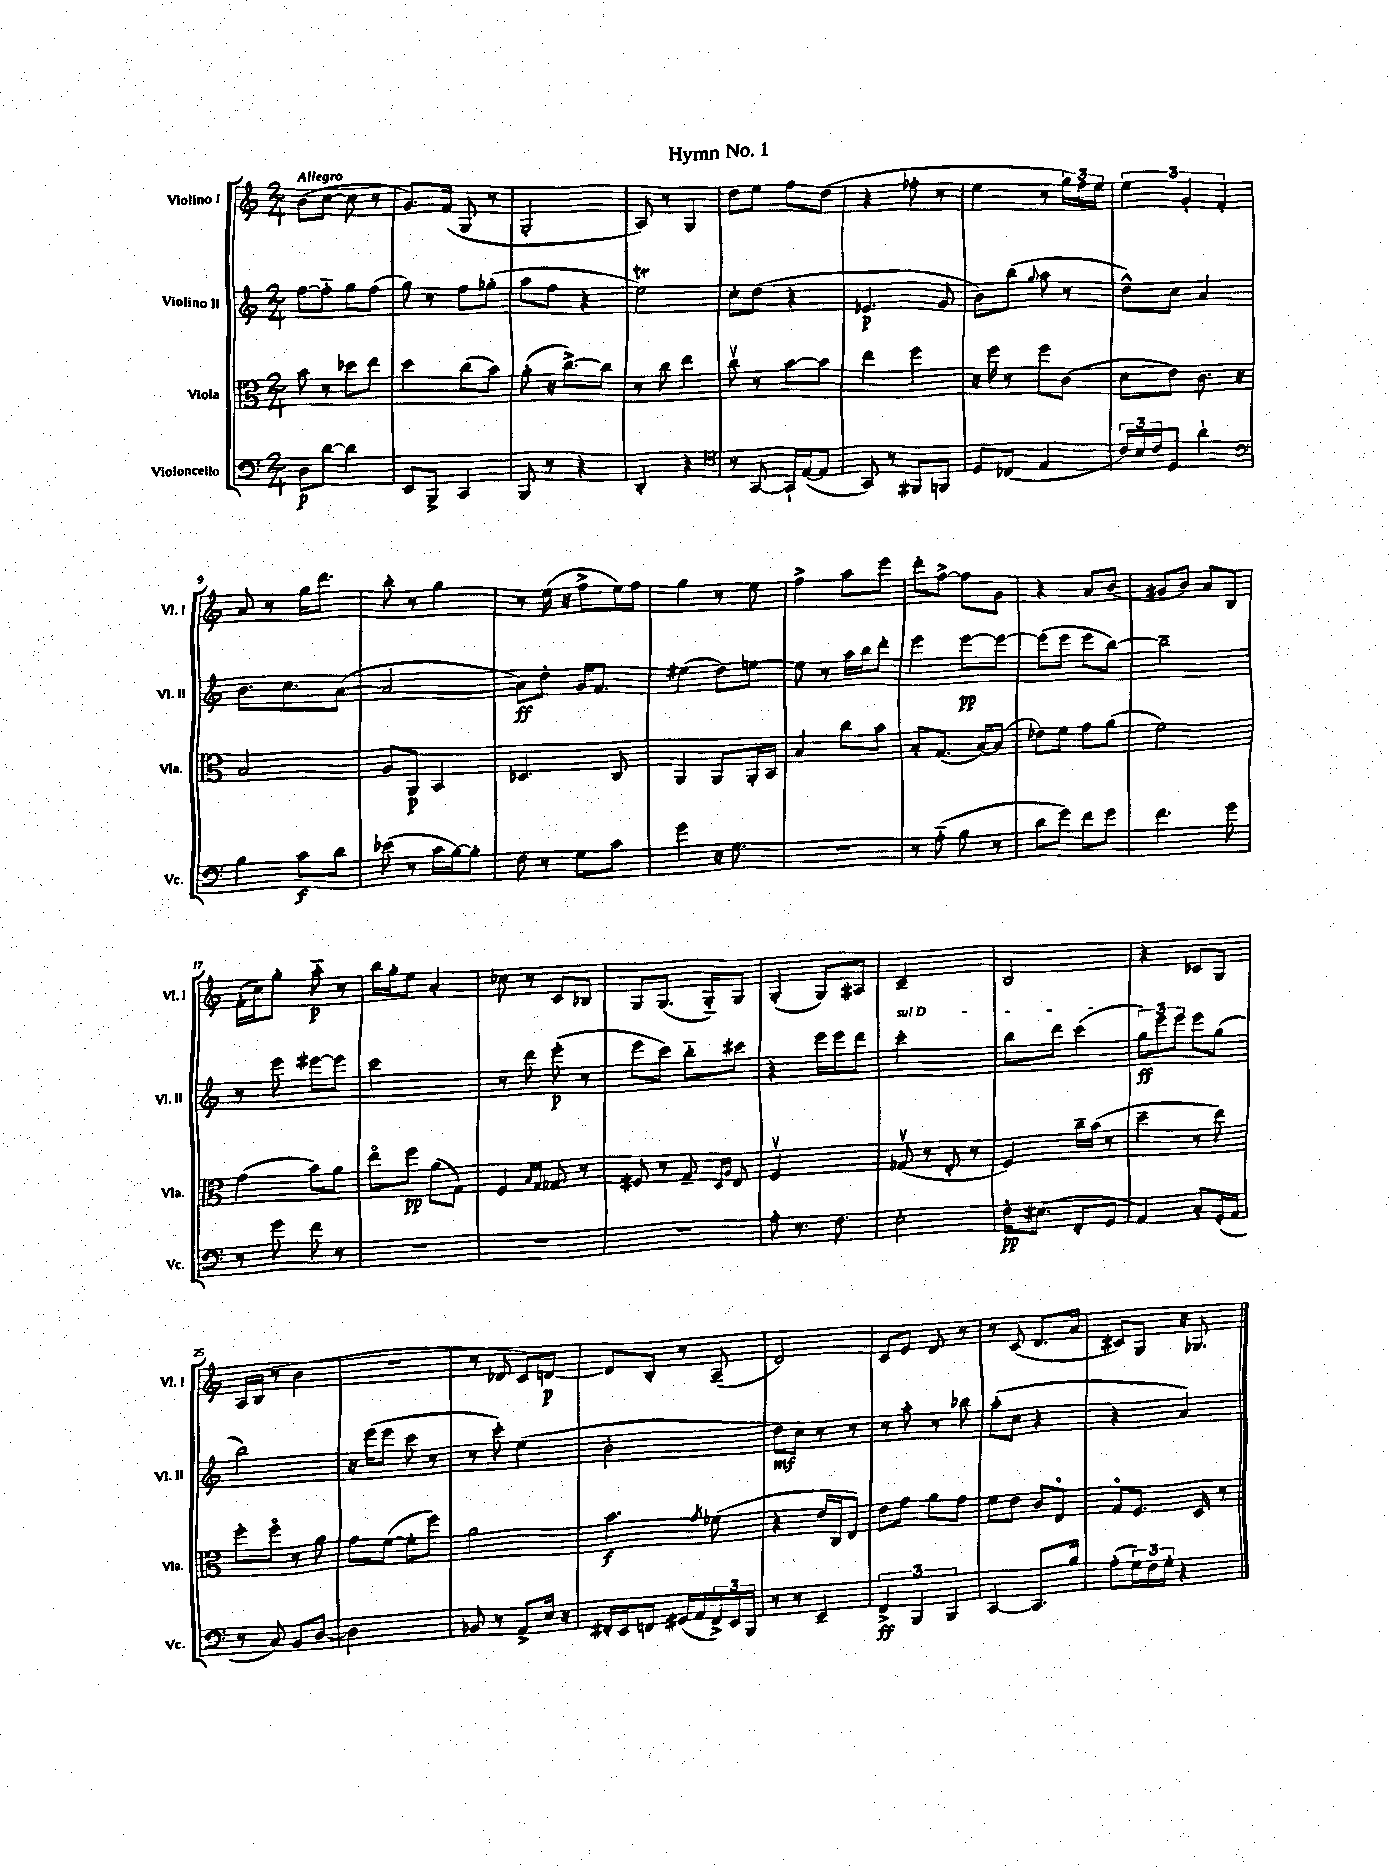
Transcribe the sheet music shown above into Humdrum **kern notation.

**kern	**kern	**kern	**kern
*staff4	*staff3	*staff2	*staff1
*clefF4	*clefC3	*clefG2	*clefG2
*k[]	*k[]	*k[]	*k[]
*M2/4	*M2/4	*M2/4	*M2/4
8D\L	8b\	[8ff\L	(8b\L
[8d\J	8r	8ff'~\]J	[8cc\J
4d\]	8dd-\L	8gg\L	8cc\]
.	8ee\J	(8ff\J	8r
=	=	=	=
8EE/L	4dd\	8gg\)	8.g/L)
8BBB^/J	.	8r	.
.	.	.	(16f/Jk
4CC/	(8cc\L	8ff\L	8G/
.	8b\J)	(8gg-'\J	8r
=	=	=	=
8BBB/	(8a'\	8aa\L	2G'/
8r	16r	8ff\J	.
.	[8.cc^\L)	.	.
4r	.	4r	.
.	8cc\]J	.	.
=	=	=	=
4DD'/	8r	2ee\)	8A/)
.	8cc\	.	8r
4r	4ee\	.	4G/
=	=	=	=
*clefC4	*	*	*
8r	8ccv\	8cc'\L	8dd\L
[8GG/	8r	(8dd\J	8ee\J
16GG`/]LL	[8b\L	4r	8ff\L
([16E/J	.	.	.
8E/]J	8b\]J	.	(8dd\J
=	=	=	=
8GG/)	4ee\	4.e-/	4r
8r	.	.	.
8FF#/L	4ff\	.	8ff-'\
8FF/J	.	8g/	8r
=	=	=	=
8D/L	16r	8b\L)	4ee\
.	16ff\	.	.
(8C-/J	8r	(8bb\J	.
.	.	8qqgg/	.
4E/	8ff\L	8aa\	8r
.	(8c\J	8r	24gg\LL)
.	.	.	24ff\
.	.	.	24ee\JJ
=	=	=	=
24c/LL)	8d\L	8dd^^\L)	6ee\
24B/	.	.	.
24c/J	.	.	.
8D/J	8e\J)	8cc\J	.
.	.	.	6g'/
4a`\	8.c\	4a/	.
.	.	.	6f'/
.	16r	.	.
=	=	=	=
*clefF4	*	*	*
4B\	2B/	8.b\L	8a/
.	.	.	8r
.	.	8.cc\	.
8c\L	.	.	16gg\LK
.	.	.	8.ddd\J
8d\J	.	([8a\J	.
=	=	=	=
(8e-\	8A/L	2a/_	8bb'\
8r	8AA/J	.	8r
16c\LL	4BB/	.	4gg\
[16B\J)	.	.	.
8B'\]J	.	.	.
=	=	=	=
8F\	4.D-/	8a\]L)	8r
8r	.	8dd'\J	(16ee\
.	.	.	16r
8G\L	.	16g/LK	8ff^\L
.	.	8.f/J	.
8c\J	8C/	.	16ee\L)
.	.	.	16ff\JJ
=	=	=	=
4g\	4AA/	(4ee#\	4gg\
16r	8AA/L	8dd\L)	8r
8.G\	.	.	.
.	16AA'/L	[8ee\J	8ee\
.	16BB/JJ	.	.
=	=	=	=
2r	4B/	8ee\]	4ff^\
.	.	8r	.
.	8cc\L	16aa\LL	8aa\L
.	.	16bb\J	.
.	8b\J	8ddd'\J	8eee\J
=	=	=	=
8r	8B'/L	4eee\	8ddd'\L
(8A'~\	(8.G/J	.	[8ff^\J
8B\	.	[8eee\L	8ff\]L
.	[16B/LK)	.	.
8r	(8B/]J	8eee\_J	8g\J
=	=	=	=
8d\L	8e-\L)	(8eee\]L	4r
8g\J)	8f\J	8eee\J	.
8f\L	8g\L	8eee\L	8a/L
8g\J	(8a\J	[8bb\J)	(8b/J
=	=	=	=
4.f\	2f\)	2bb~\]	8g#/L
.	.	.	8b/J)
.	.	.	8a/L
8g\	.	.	8B/J
=	=	=	=
8r	(4g\	8r	(16f'\LL
.	.	.	16cc\J)
8g\	.	8eee\	8gg'\J
8f\	8b\L)	[8eee#\L	8aa'~\
8r	8a\J	8eee#\]J	8r
=	=	=	=
2r	8eeo\L	2ccc\	16bb\LL
.	.	.	16gg'\J
.	8ff\J	.	8ee\J
.	(8a\L	.	4a'/
.	8G\J)	.	.
=	=	=	=
2r	4F/	8r	8cc-\
.	.	8ddd\	8r
.	16qqB/LL	.	.
.	16qqG/JJ	.	.
.	8G-/	(8eee'\	8c/L
.	8r	8r	8B-/J
=	=	=	=
2r	8F#/	8eee\L	8G/L
.	8r	8ccc\J)	(8.G/J
.	8G~/	8bb'~\L	.
.	.	.	16G'~/LK)
.	16qqD/LL	.	.
.	16qqA/JJ	.	.
.	8E/	8ccc#\J	8G/J
=	=	=	=
8A'\	2Fv/	4r	(4G'/
8.r	.	.	.
.	.	16eee\LL	8G/L)
8.F\	.	16eee\J	.
.	.	8ddd\J	8A#/J
=	=	=	=
2E'\	(8G-v/	2ccc'\	2c~/
.	8r	.	.
.	8E'/	.	.
.	8r	.	.
=	=	=	=
16F'\LK	4F/)	8bb\L	2B/
(8.E#\J	.	.	.
.	.	8ddd\J	.
8FF'/L	16cc~\LL	(4ccc\	.
.	(16b\JJ	.	.
8GG/J	8r	.	.
=	=	=	=
4AA/)	4dd~\	12gg\L)	4r
.	.	12eee\	.
.	.	12eee\J	.
8C'/L	8r	8eee\L	8c-/L
(16GG'/L	8ee\)	(8gg\J	8G/J
16AA/JJ	.	.	.
=	=	=	=
8r	8ff'\L	2bb\)	16A/LL
.	.	.	(16B/JJ
8C/)	8ffo\J	.	8r
8BB/L	8r	.	4b\
[8D/J	8a\	.	.
=	=	=	=
2D\]	8g\L	16r	2r
.	.	(16eee\LK	.
.	([8f\J	8eee\J	.
.	8f'\]L	8ccc\	.
.	8ff\J)	8r	.
=	=	=	=
8BB-/	2a\	8r	8r
8r	.	8ccc'\)	8d-/
8AA^/L	.	(4ee\	8c/L)
16E/Jk	.	.	[8d/J
16r	.	.	.
=	=	=	=
16FF#'/LL	4.b\	2b'\	8d/]L
16EE/J	.	.	.
8FF/J	.	.	8B'/J
(16GG#/LL	.	.	8r
16AA/	.	.	.
.	8qg/	.	.
24FF^/)	(8f-\	.	(8A~/
24EE/	.	.	.
24BBB/JJ	.	.	.
=	=	=	=
8r	4r	8dd\L)	2d/)
8r	.	8cc\J	.
4EE~/	16e/LL	8r	.
.	16C/J	.	.
.	8E/J)	8r	.
=	=	=	=
6FF^/	8e\L	8r	8c/L
.	8g\J	8aa'\	8e/J
6BBB/	.	.	.
.	8a\L	8r	8d/
6BBB/	.	.	.
.	8g\J	8bb-\	8r
=	=	=	=
[4CC/	8f\L	(8aa'\L	8r
.	8e\J	8cc\J	(8c/
8.CC/]L	8c/L	4r	8.d/L
.	8Eo/J	.	.
16B/Jk	.	.	16a/Jk
=	=	=	=
(8A'\L	8Go/L	4r	8c#/L)
24G\L)	8.F/J	.	8G/J
24F\	.	.	.
24G'\JJ	.	.	.
4r	.	4a/)	16r
.	16D/	.	8.G-/
.	8r	.	.
==	==	==	==
*-	*-	*-	*-
